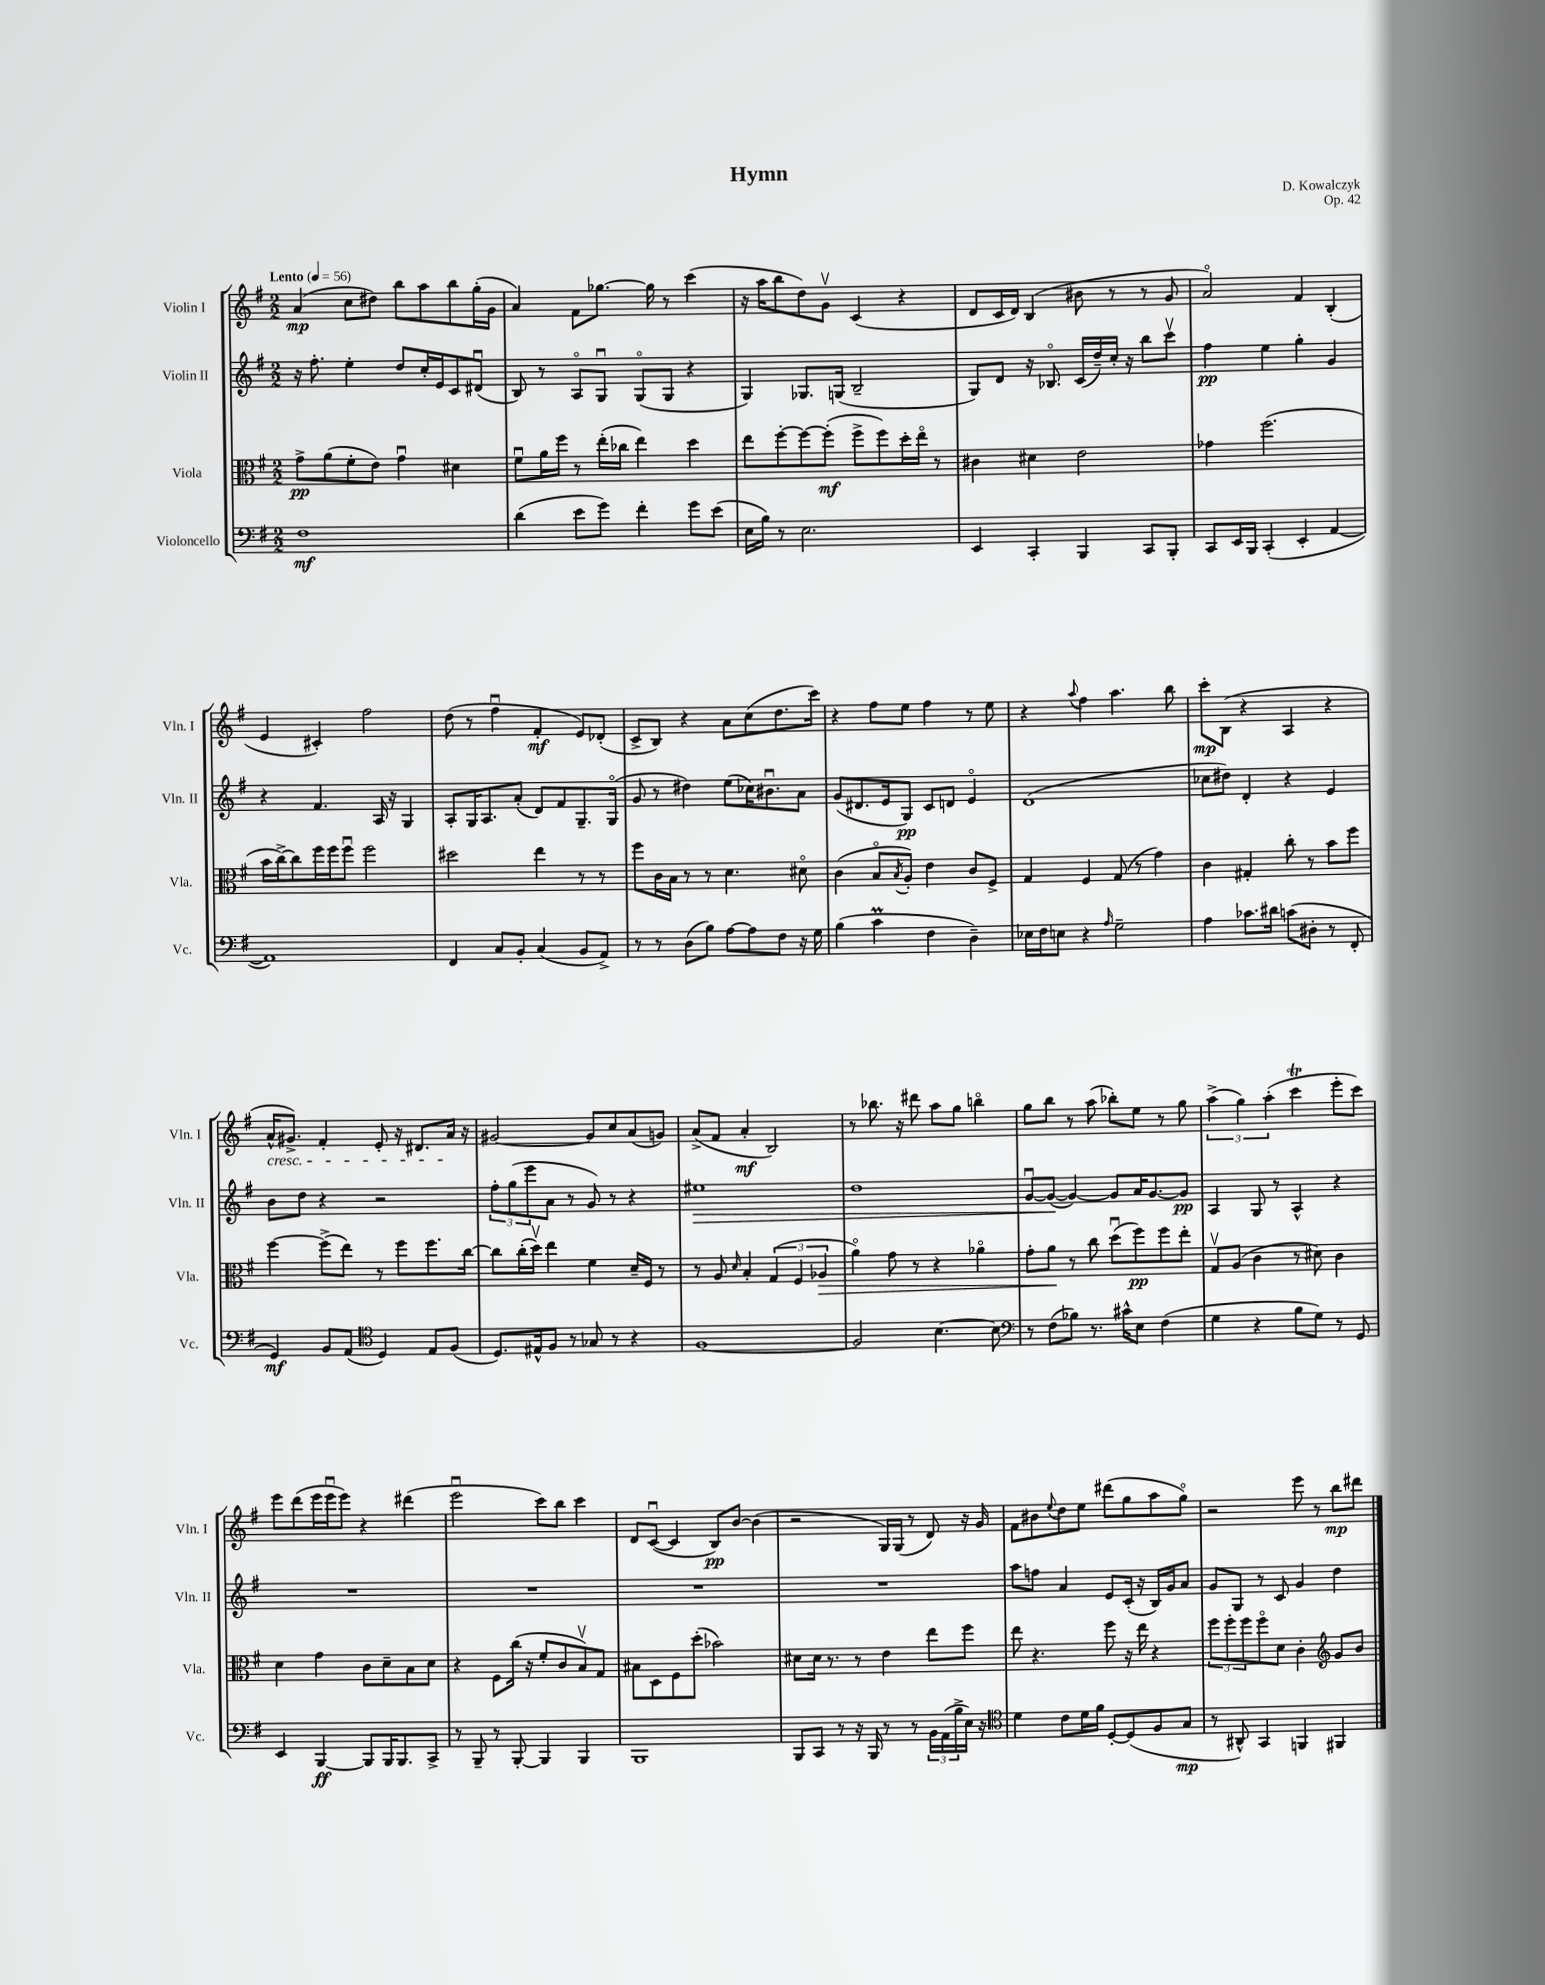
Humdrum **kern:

**kern	**kern	**kern	**kern
*staff4	*staff3	*staff2	*staff1
*clefF4	*clefC3	*clefG2	*clefG2
*k[f#]	*k[f#]	*k[f#]	*k[f#]
*M2/2	*M2/2	*M2/2	*M2/2
*MM56	*MM56	*MM56	*MM56
1F#	8g^\L	16r	(4a/
.	.	8.ff#'\	.
.	(8a\	.	.
.	8f#'\	4ee'\	8cc\L
.	8e\J)	.	8dd#\J)
.	4gu\	8dd/L	8bb\L
.	.	16cc'/L	8aa\
.	.	16e/J	.
.	4d#\	8c/	8bb\
.	.	(8d#u/J	(16gg'\L
.	.	.	16g\JJ
=	=	=	=
(4d\	8f#u\L	8B/)	4a/)
.	16a\L	8r	.
.	16ff#\JJ	.	.
8e\L	8r	8Ao/L	8f#\L
8g\J)	(16ee'\LL	8Gu/J	[8.gg-\J
.	16cc-\JJ	.	.
4f#'\	4ee\)	(8Go/L	.
.	.	.	16gg-\]
.	.	8G/J	8r
8g\L	4dd\	4r	(4ccc\
(8e\J	.	.	.
=	=	=	=
16E\LL	8ee\L	4G/)	16r
16B\JJ)	.	.	16aa\LK
8r	[8ff#'\	.	8bb\
2.E\	8ff#\_	8.G-/L	8dd\)
.	(8ff#'\]J	.	8gv\J
.	.	(16G/Jk	.
.	8ff#^\L	2B~/	(4c/
.	8ff#\)	.	.
.	16dd'\L	.	4r
.	16eeo\JJ	.	.
.	8r	.	.
=	=	=	=
4EE/	4c#\	8G/L)	8d/L
.	.	8d/J	16c/L
.	.	.	16d/JJ)
4CC'/	4d#\	16r	(4B/
.	.	8.B-o/	.
4BBB/	2e\	(16c/LL	8b#\
.	.	16dd~/)	.
.	.	16cc'/JJ	8r
.	.	16r	.
8CC/L	.	8bb\L	8r
8BBB'/J	.	8cccv\J	8g/
=	=	=	=
8CC/L	4g-\	4ff#\	2ao/)
16EE/L	.	.	.
16BBB/JJ	.	.	.
(4CC'/	(2.ff#\	4ee\	.
4EE'/	.	4gg'\	4f#/
[4AA/	.	4g/	(4B'/
=	=	=	=
1AA])	16b\LL	4r	4e/
.	[16cc^\J)	.	.
.	8cc\]	.	.
.	16ff#\L	4.f#/	4c#'/)
.	16ff#\J	.	.
.	8ff#u\J	.	.
.	2ff#\	.	2ff#\
.	.	16A/	.
.	.	16r	.
.	.	4G/	.
=	=	=	=
4FF#/	2dd#\	8A'/L	(8dd\
.	.	16G/K	8r
.	.	8.A/	.
8C/L	.	.	4ff#u\
8BB'/J	.	(8a'/J	.
(4C/	4ee\	8d/L)	4f#'/
.	.	8f#/	.
8BB/L	8r	8.G~/	8e/L)
8AA^/J)	8r	.	(8d-'/J
.	.	(16Go/Jk	.
=	=	=	=
8r	8ff#\L	8g/	8c^/L
8r	16c\L	8r	8B/J)
.	16B\JJ	.	.
(8D\L	8r	4dd#\)	4r
8B\J)	8r	.	.
[8A\L	4.d\	(8ee\L	8a\L
8A\]	.	16cc-\K)	(8cc\
.	.	8.b#u\	.
8F#\J	.	.	8.dd\
16r	8d#o\	8a\J	.
16G\	.	.	16ccc\Jk)
=	=	=	=
(4B\	(4c\	(8g/L	4r
.	.	8.d#/	.
4c\	8Bo/L	.	8ff#\L
.	.	16e/k	.
.	8qB/	.	.
.	8A'/J)	8G/J)	8ee\J
4F#\	4e\	8c/L	4ff#\
.	.	8d/J	.
4D~\)	8c/L	4eo/	8r
.	8F#^/J	.	8ee\
=	=	=	=
16E-\LL	4G/	(1d	4r
16F#\J	.	.	.
8E\J	.	.	.
.	.	.	8qqaa/
4r	4F#/	.	4ff#\
16qqA/	.	.	.
2G~\	(8G/	.	4.aa\
.	8r	.	.
.	4g\)	.	.
.	.	.	8bb\
=	=	=	=
4A\	4c\	8cc-\L	8ccc'\L
.	.	8dd#\J)	(8B\J
8.c-\L	4G#'/	4d'/	4r
16d#\Jk	.	.	.
(8c\L	8cc'\	4r	4A/
8D#'\J	8r	.	.
8r	8b\L	4e/	4r
8FF#'/	8ff#\J	.	.
=	=	=	=
4GG/)	[4ff#\	8b\L	16a^^/LK
.	.	.	8.g#^/J)
.	.	8dd\J	.
8BB/L	(8ff#^\]L	4r	4f#'/
(8AA/J	8ee\J)	.	.
*clefC4	*	*	*
4D/)	8r	2r	8e'/
.	8ff#\L	.	16r
.	.	.	8.d#/L
8E/L	8.ff#\	.	.
(8F#/J	.	.	16a/Jk
.	[16cc\Jk	.	16r
=	=	=	=
8.D/L)	8cc\]L	12ff#'\L	[2g#/
.	.	(12gg\	.
.	(16cc'\L	.	.
.	.	12eee\	.
16E#^^/k	16ddv\JJ)	.	.
8F#/J	4ee\	8a\J	.
8r	.	8r	.
8G-/	4f#\	8g/)	8g#/]L
8r	.	8r	8cc/
4r	16d~/LL	4r	(8a/
.	16F#/JJ	.	.
.	8r	.	8g/J)
=	=	=	=
[1F#	8r	1ee#	(8a^/L
.	8A/	.	8f#/J
.	16qqd/	.	.
.	4B'/	.	4a'/
.	(6G/	.	2B/)
.	6F#/	.	.
.	6A-/	.	.
=	=	=	=
2F#/]	4ao\)	1dd	8r
.	.	.	8.bb-\
.	8g\	.	.
.	.	.	16r
.	8r	.	8ddd#\
[4.B\	4r	.	8aa\L
.	.	.	8gg\J
.	4a-o\	.	4bbo\
8B\]	.	.	.
=	=	=	=
*clefF4	*	*	*
8r	8g'\L	[8gu/L	8gg\L
(8F#\L	8a\J	(8g/_J	8bb\J
8B-\J)	8r	4g/_)	8r
8.r	8cc\	.	(8aa\
.	(8ddu\L	8g/]L	8bb-'\L)
16c#^^\LK	.	.	.
8E\J	8ff#\)	16a/K	8ee\J
.	.	[8.g/	.
(4F#\	8ff#\	.	8r
.	8ee'\J	8g/]J	8gg\
=	=	=	=
4G\	8Gv/L	4A/	(6aa^\
.	(8A/J	.	.
.	.	.	6gg\)
4r	4c\	8G/	.
.	.	.	(6aa'\
.	.	8r	.
8B\L	8r	4A^^/	4ccc\
8G\J)	8d#\)	.	.
8r	4c\	4r	8eee'\L
8GG/	.	.	8ccc\J)
=	=	=	=
4EE/	4d\	1r	8eee\L
.	.	.	(8ddd\
[4BBB/	4g\	.	16eee\L
.	.	.	16eeeu\J
.	.	.	8eee\J)
8BBB/]L	8c\L	.	4r
16BBB/K	8d~\	.	.
8.BBB/	.	.	.
.	8B\	.	(4ddd#\
8CC^/J	8d\J	.	.
=	=	=	=
8r	4r	1r	2eeeu\
8BBB~/	.	.	.
8r	8F#\L	.	.
[8BBB'/	(16cc\Jk	.	.
.	16r	.	.
4BBB/]	8f#'/L	.	8ccc\L)
.	8c/	.	8bb\J
4BBB/	8Bv/)	.	4ccc\
.	8G/J	.	.
=	=	=	=
1BBB	8B#\L	1r	8d/L
.	8D\	.	([8cu/J
.	8F#\	.	4c/]
.	(8dd'\J	.	.
.	2b-\)	.	8B/L)
.	.	.	[8b/J
.	.	.	(4b\]
=	=	=	=
8BBB/L	8d#\L	1r	2r
8CC/J	16d#\Jk	.	.
.	8.r	.	.
8r	.	.	.
16r	8r	.	.
16BBB/	.	.	.
8r	4e\	.	16G/LL)
.	.	.	(16G/JJ
8r	.	.	8r
24BB\LL	8ee\L	.	8d/)
(24AA\	.	.	.
24B^\	.	.	.
16E\JJ)	8ff#\J	.	16r
16r	.	.	16g/
=	=	=	=
*clefC4	*	*	*
4d\	8ee\	8aa\L	8f#\L
.	4.r	8ff\J	8b#\
.	.	.	8qqee/
8c\L	.	4a/	8dd\
16d\L	.	.	8ee\J
16f#\JJ	.	.	.
[8D'/L	8ff#\	8e/L	(8ddd#\L
(8D/]	16r	(16c'/Jk	8gg\
.	16ee\	16r	.
8F#/	4r	16B/LL)	8aa\
.	.	16g/J	.
8G/J	.	8a/J	8ggo\J)
=	=	=	=
8r	12ff#\L	8g/L	2r
.	12ff#'\	.	.
8AA#^^/)	.	8G/J	.
.	12ff#\	.	.
4GG/	8ff#o\	8r	.
.	8d\J	8c/	.
4FF/	4c'\	4g/	8eee\
.	.	.	8r
*	*clefG2	*	*
4FF#/	8g/L	4dd\	8bb\L
.	8b/J	.	8ddd#\J
==	==	==	==
*-	*-	*-	*-
